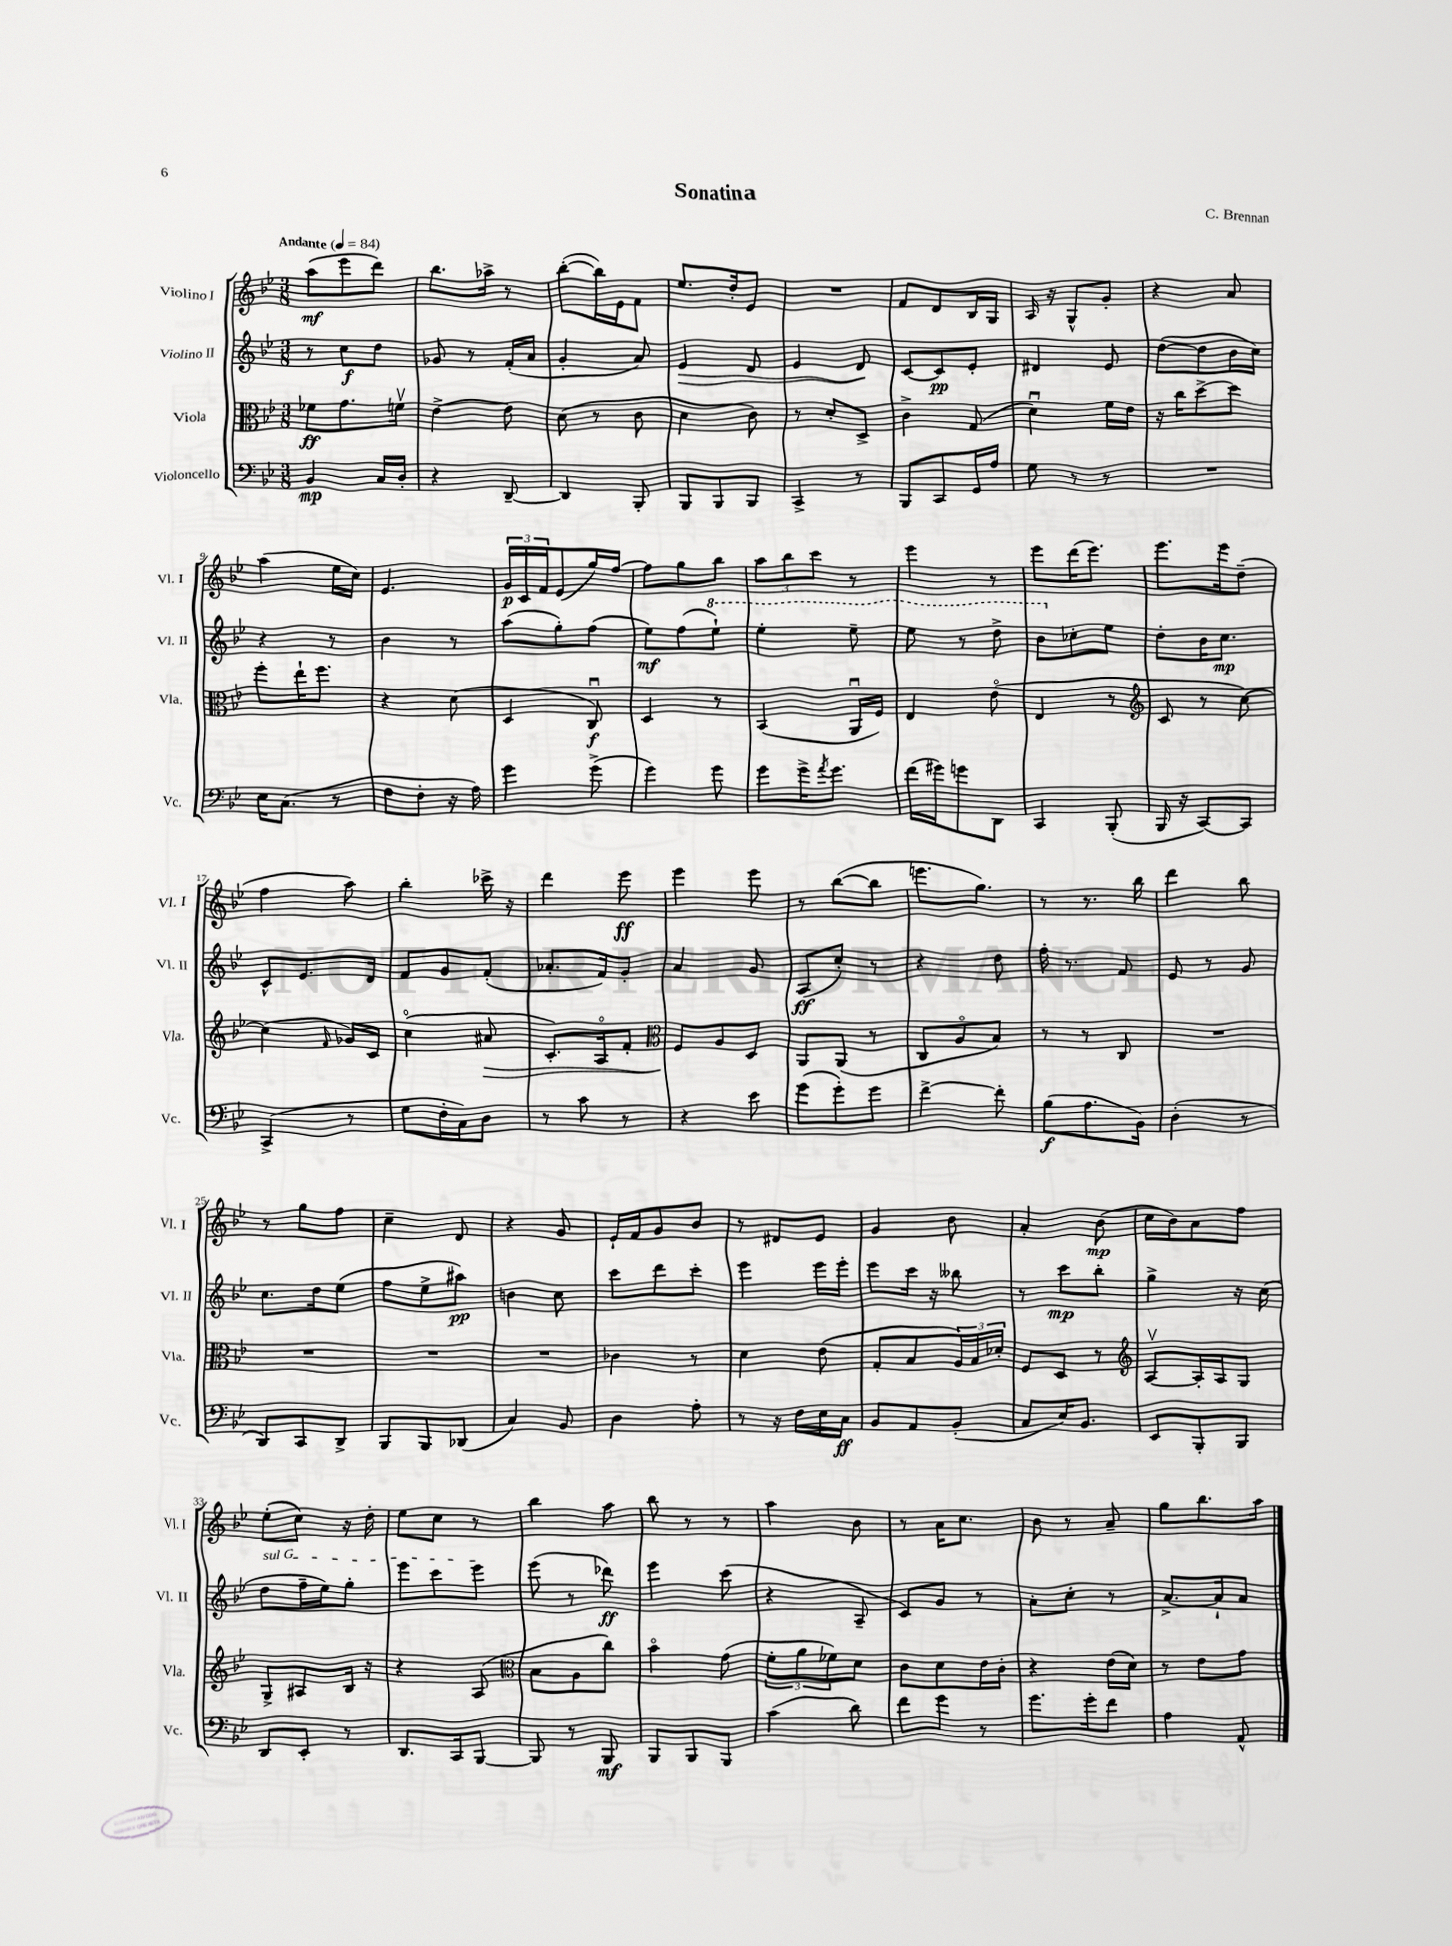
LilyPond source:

\header { title = "Sonatina" composer = "C. Brennan" }
<<
\new StaffGroup <<
\new Staff = "s0" \with { instrumentName = "Violino I" shortInstrumentName = "Vl. I" } {
    \clef treble \key bes \major \numericTimeSignature \time 3/8 \tempo "Andante" 4 = 84
    a''8\mf( ees'''8 d'''8) |
    bes''8. aes''16-> r8 |
    bes''8~-.( bes''16) ees'16 f'8 |
    ees''8. d''16-. ees'8 |
    R4. |
    f'8 d'8 bes16 g16 |
    a16 r16 g8-^ g'8-. |
    r4 a'8 |
    a''4( ees''16 c''16) |
    ees'4. |
    \tuplet 3/2 { g'16\p c'16 f'16 } ees'8( g''16) f''16~ |
    f''8 g''8 bes''8 |
    \tuplet 3/2 { a''8 bes''8 c'''8 } r8 |
    ees'''4 r8 |
    ees'''8 d'''16( ees'''8.) |
    ees'''8. ees'''16 d''8--( |
    f''4 a''8) |
    bes''4-. ces'''16-> r16 |
    d'''4 ees'''8\ff |
    ees'''4 ees'''8 |
    r8 bes''8~( bes''8 |
    e'''8. g''8.) |
    r8 r8. bes''16 |
    d'''4 bes''8 |
    r8 g''8 f''8 |
    c''4-- d'8 |
    r4 g'8 |
    ees'16-! f'16 g'8 bes'8 |
    r8 dis'8 ees'8 |
    g'4 bes'8 |
    a'4-. bes'8\mp( |
    c''16 bes'16) a'8 f''8 |
    ees''8-.( c''8) r16 d''16-. |
    ees''8 c''8 r8 |
    bes''4 a''8 |
    bes''8 r8 r8 |
    a''4 bes'8 |
    r8 a'16 c''8. |
    bes'8 r8 a'8-- |
    g''8 bes''8. a''16 \bar "|." |
}
\new Staff = "s1" \with { instrumentName = "Violino II" shortInstrumentName = "Vl. II" } {
    \clef treble \key bes \major \numericTimeSignature \time 3/8
    r8 c''8\f d''8 |
    ges'8 r8 f'16-.( a'16 |
    g'4-. a'8) |
    ees'4\> d'8 |
    ees'4 d'8\! |
    c'8~ c'8\pp ees'8-. |
    dis'4 ees'8 |
    d''8~( d''8 bes'16 c''16) |
    r4 r8 |
    bes'4 r8 |
    a''8( g''8-.) f''8( |
    ees''8\mf) f''8( \ottava #1 ees'''8-!) |
    ees'''4-. ees'''8-- |
    ees'''8 r8 d'''8-> |
    bes''8 \ottava #0 ces''8-. ees''8 |
    d''8-. bes'16 c''8.\mp |
    c'8-^ ees'8. d'16 |
    f'8 g'8 f'8-.( |
    aes'8.-. f'16) g'8-. |
    a'4 g'8 |
    a8\ff( c''8-.) r8 |
    r4 d''8 |
    f''16-. r8. f'8 |
    ees'8 r8 g'8 |
    c''8. d''16 ees''8( |
    f''8 ees''8-> ais''8\pp) |
    b'4 c''8 |
    c'''8 d'''8 c'''8-. |
    ees'''4 ees'''16 ees'''16-. |
    ees'''8 c'''16 r16 beses''8 |
    r8 c'''8\mp bes''8-. |
    g''4-> r16 c''16( |
    \once \override TextSpanner.bound-details.left.text = \markup { \italic "sul G" } d''8\startTextSpan f''16-- ees''16) g''8-. |
    ees'''8 c'''8 ees'''8\stopTextSpan |
    ees'''8( r8 des'''8\ff) |
    ees'''4 c'''8( |
    r4 a8-- |
    c'8) g'8 r8 |
    a'8-. c''8-. r8 |
    a'8.~-> a'16-! a'8 \bar "|." |
}
\new Staff = "s2" \with { instrumentName = "Viola" shortInstrumentName = "Vla." } {
    \clef alto \key bes \major \numericTimeSignature \time 3/8
    fes'8\ff g'8. f'16\upbow |
    ees'4~-> ees'8 |
    d'8( r8 c'8 |
    d'4 c'8) |
    r8 d'8-. d8-> |
    c'4-> g8( |
    d'4\downbow) f'16 ees'16 |
    r16 c''16 d''8~-> d''8 |
    f''8-. ees''16-! f''8. |
    r4 d'8( |
    d4 c8\downbow\f) |
    d4 r8 |
    bes,4( a,16\downbow f16) |
    ees4 ees'8\flageolet( |
    ees4 r8 |
    \clef treble c'8 r8 c''8~) |
    c''4( \grace { f'16 } ges'16) c'16 |
    c''4\flageolet( ais'8\> |
    c'8.-.) a16\flageolet f'8-. |
    \clef alto f8\! a8 d8 |
    a,8 a,8( r8 |
    c8 a8\flageolet bes8) |
    r8 r8 c8 |
    R4. |
    R4. |
    R4. |
    R4. |
    ces'4 r8 |
    d'4 ees'8( |
    g8-. bes8 \tuplet 3/2 { a16) bes16 des'16-. } |
    f8 d8 r8 |
    \clef treble a8~\upbow a16-. a16 g8 |
    g8-> ais8 bes16 r16 |
    r4 a8( |
    \clef alto bes8 a8 c''8) |
    bes'4\flageolet g'8( |
    \tuplet 3/2 { f'8-. a'8 fes'8) } d'8 |
    c'8 d'8 ees'16 c'16-. |
    r4 ees'16( d'16) |
    r8 ees'8 g'8 \bar "|." |
}
\new Staff = "s3" \with { instrumentName = "Violoncello" shortInstrumentName = "Vc." } {
    \clef bass \key bes \major \numericTimeSignature \time 3/8
    bes,4\mp c16 d16-. |
    r4 d,8~-- |
    d,4 bes,,8-. |
    bes,,8 bes,,8 bes,,8 |
    c,4-> r8 |
    bes,,8 c,8 g,16 a16 |
    g8 r8 r8 |
    R4. |
    ees16 c8.( r8 |
    f8 f8-. r16 a16) |
    g'4 g'8->( |
    g'4) g'8 |
    g'8 g'16-> \acciaccatura { a'8 } g'8. |
    f'16( gis'16) g'8 d,8 |
    c,4 bes,,8-.( |
    bes,,16 r16 c,8~) c,8 |
    c,4->( r8 |
    g8 f16-. c16) d8 |
    r8 c'8 r8 |
    r4 ees'8 |
    g'8( g'8-.) g'8 |
    f'4~-> f'8-. |
    bes8\f( a8. bes,16) |
    d4-.( r8 |
    d,8) c,8 d,8-> |
    bes,,8 bes,,8 des,8( |
    c4) bes,8 |
    d4 a8-. |
    r8 r16 f16 ees16 c16\ff |
    bes,8 a,8 bes,8-.( |
    c8 ees16) bes,8. |
    ees,8 bes,,8-. bes,,8 |
    d,8 ees,8-. r8 |
    d,8. c,16 bes,,8~ |
    bes,,8 r8 bes,,8\mf |
    bes,,8 bes,,8 bes,,8 |
    c'4( d'8) |
    f'8 g'8 r8 |
    g'8. g'16-. f'8 |
    a4 a,8-^ \bar "|." |
}
>>
>>
